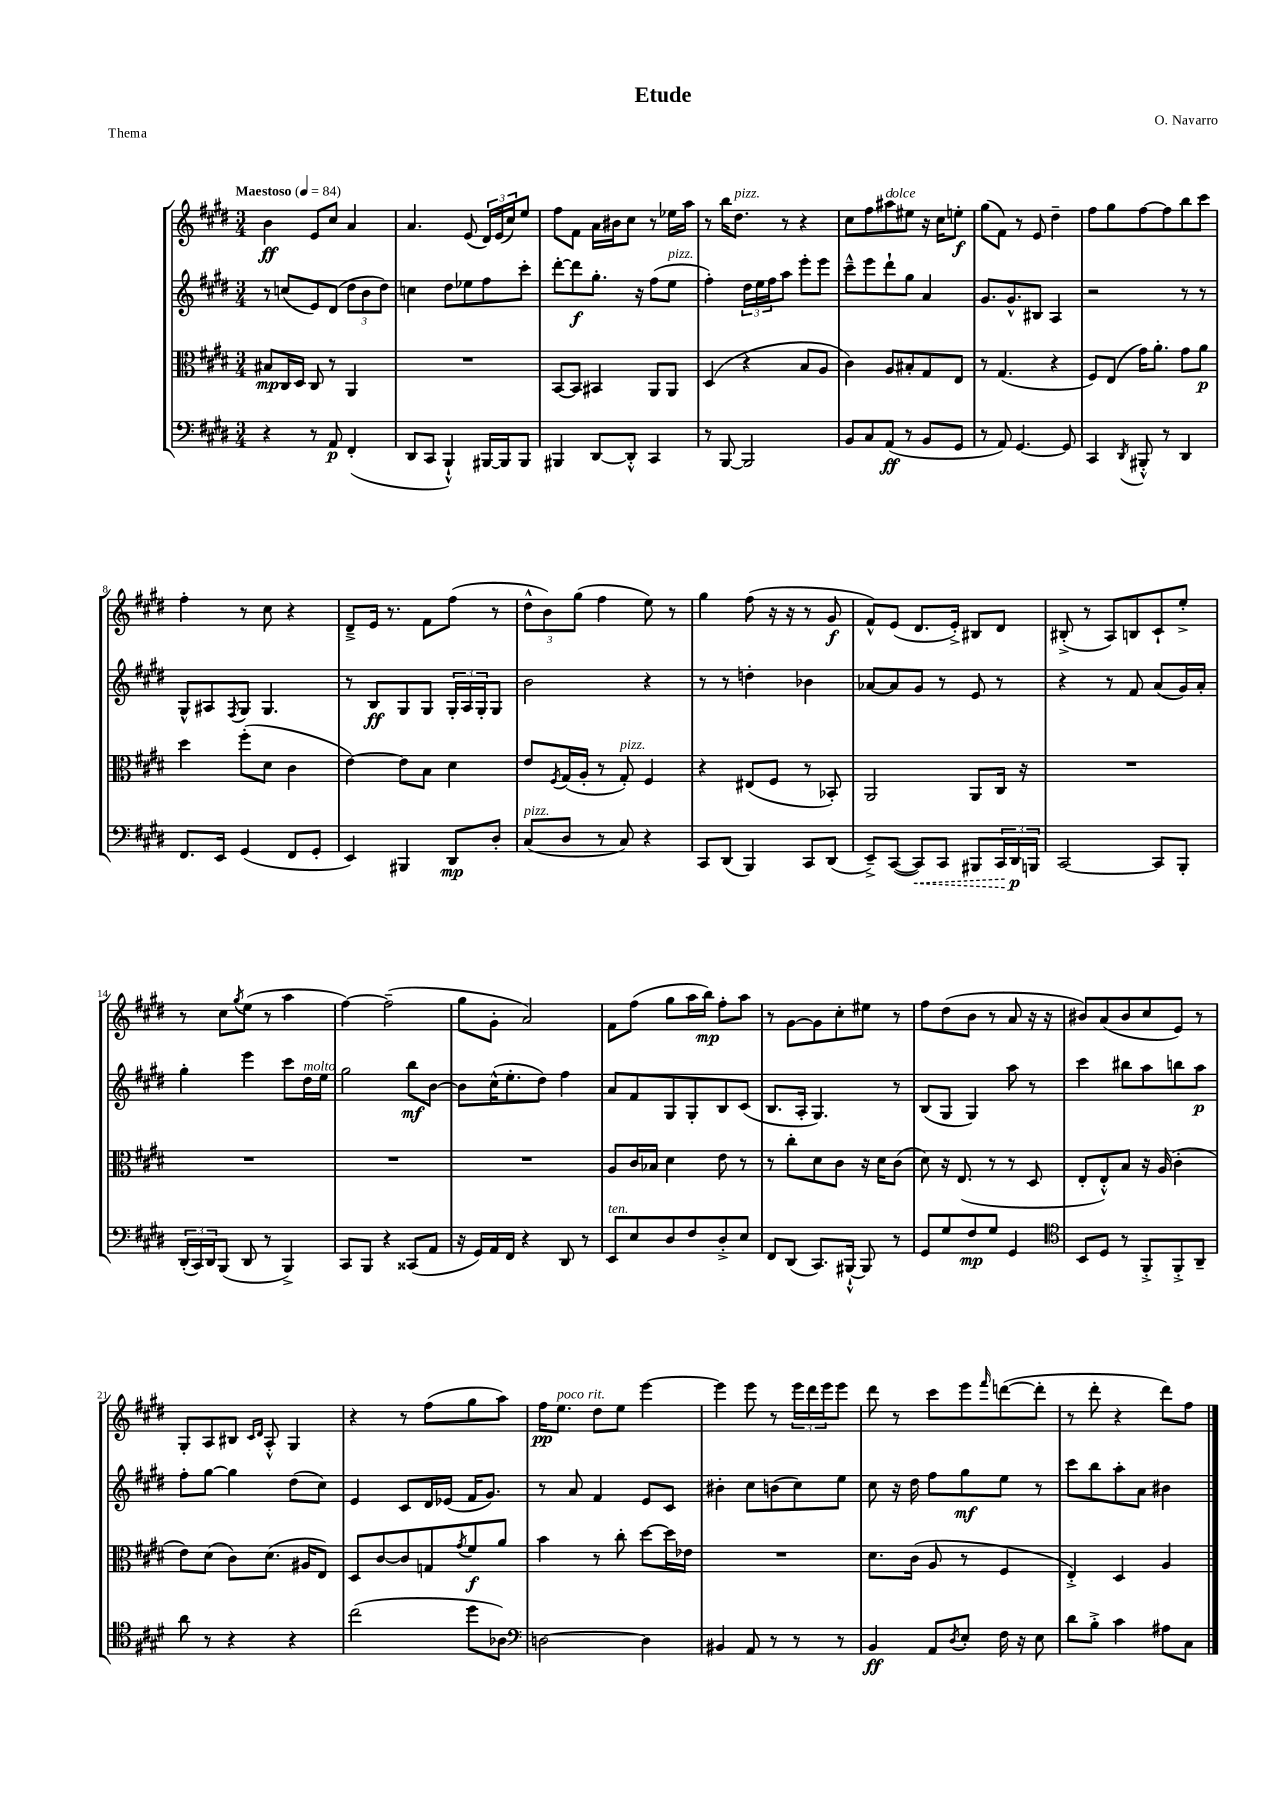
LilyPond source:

\header { title = "Etude" composer = "O. Navarro" piece = "Thema" }
<<
\new StaffGroup <<
\new Staff = "s0" {
    \clef treble \key e \major \numericTimeSignature \time 3/4 \tempo "Maestoso" 4 = 84
    b'4\ff e'8 cis''8 a'4 |
    a'4. e'8( \tuplet 3/2 { dis'16) e'16( cis''16) } e''8 |
    fis''8 fis'8 a'16 bis'16 cis''8 r8 ees''16 a''16 |
    r8 b''16 dis''8.^\markup { \italic "pizz." } r8 r4 |
    cis''8 fis''8 ais''8^\markup { \italic "dolce" } eis''8 r16 cis''16 e''8-.\f |
    gis''8( fis'8) r8 e'8 dis''4-- |
    fis''8 gis''8 fis''8~ fis''8 b''8 cis'''8 |
    fis''4-. r8 cis''8 r4 |
    dis'8---> e'16 r8. fis'8 fis''8( r8 |
    \tuplet 3/2 { dis''8-^ b'8) gis''8( } fis''4 e''8) r8 |
    gis''4 fis''8( r16 r16 r8 gis'8\f |
    fis'8-^) e'8( dis'8. e'16-.->) bis8 dis'8 |
    bis8-.->( r8 a8) b8 cis'8-! e''8-.-> |
    r8 cis''8 \acciaccatura { gis''8 } e''8( r8 a''4 |
    fis''4~) fis''2--( |
    gis''8 gis'8-. a'2) |
    fis'8 fis''8( gis''8 a''16 b''16\mp) fis''8-. a''8 |
    r8 gis'8~ gis'8 cis''8-. eis''8 r8 |
    fis''8 dis''8( b'8 r8 a'8 r16 r16 |
    bis'8) a'8( bis'8 cis''8 e'8) r8 |
    gis8-. a8 bis8 \grace { cis'16 dis'16 } a8-.-^ gis4 |
    r4 r8 fis''8( gis''8 a''8) |
    fis''16\pp e''8.^\markup { \italic "poco rit." } dis''8 e''8 e'''4~ |
    e'''4 e'''8 r8 \tuplet 3/2 { e'''16 dis'''16 e'''16 } e'''8 |
    dis'''8 r8 cis'''8 e'''8 \grace { fis'''16 } d'''8~( d'''8-. |
    r8 dis'''8-. r4 dis'''8) fis''8 \bar "|." |
}
\new Staff = "s1" {
    \clef treble \key e \major \numericTimeSignature \time 3/4
    r8 c''8( e'8) dis'8( \tuplet 3/2 { dis''8 b'8 dis''8) } |
    c''4 dis''8 ees''8 fis''8 cis'''8-. |
    dis'''8~-. dis'''8\f gis''8.-. r16 fis''8( e''8^\markup { \italic "pizz." } |
    fis''4-.) \tuplet 3/2 { dis''16 e''16 fis''16 } a''8 e'''8-. e'''8 |
    cis'''8---^ e'''8 dis'''8-! gis''8 a'4 |
    gis'8. gis'8.-^ bis8 a4 |
    r2 r8 r8 |
    gis8-^ ais8 \acciaccatura { fis8 } gis8 gis4. |
    r8 b8\ff gis8 gis8 \tuplet 3/2 { gis16-. a16 gis16-. } gis8 |
    b'2 r4 |
    r8 r8 d''4-. bes'4 |
    aes'8~ aes'8 gis'8 r8 e'8 r8 |
    r4 r8 fis'8 a'8( gis'16) a'16-. |
    gis''4-. e'''4 cis'''8 dis''16^\markup { \italic "molto" } e''16 |
    gis''2 b''8\mf b'8~ |
    b'8 cis''16-^( e''8.-. dis''8) fis''4 |
    a'8 fis'8 gis8 gis8-. b8 cis'8( |
    b8. a16-. gis4.) r8 |
    b8( gis8 gis4) a''8 r8 |
    cis'''4 bis''8 a''8 b''8 a''8\p |
    fis''8-. gis''8~ gis''4 dis''8( cis''8) |
    e'4 cis'8 dis'16 ees'16( fis'16 gis'8.) |
    r8 a'8 fis'4 e'8 cis'8 |
    bis'4-. cis''8 b'8( cis''8) e''8 |
    cis''8 r16 dis''16 fis''8 gis''8\mf e''8 r8 |
    cis'''8 b''8 a''8-. a'8 bis'4 \bar "|." |
}
\new Staff = "s2" {
    \clef alto \key e \major \numericTimeSignature \time 3/4
    bis8\mp cis16 dis16 cis8 r8 a,4 |
    R2. |
    b,8~ b,8 bis,4 a,8 a,8 |
    dis4( r4 b8 a8 |
    cis'4) a8 bis8-. gis8 e8 |
    r8 gis4.( r4 |
    fis8) e8( gis'16) a'8.-. gis'8 a'8\p |
    dis''4 fis''8-.( dis'8 cis'4 |
    e'4~) e'8 b8 dis'4 |
    e'8 \acciaccatura { fis8 } gis16( a16-. r8 gis8-.^\markup { \italic "pizz." }) fis4 |
    r4 eis8( fis8 r8 bes,8-.) |
    a,2 a,8 cis16 r16 |
    R2. |
    R2. |
    R2. |
    R2. |
    a8 cis'16 bes16 dis'4 e'8 r8 |
    r8 cis''8-. dis'8 cis'8 r16 dis'16 cis'8( |
    dis'8) r16 e8.( r8 r8 dis8 |
    e8-. e8-.-^) b8 r16 a16( cis'4-. |
    e'8) dis'8( cis'8) dis'8.( ais16 e8) |
    dis8 cis'8~ cis'8 g8 \acciaccatura { gis'8 } fis'8\f a'8 |
    b'4 r8 cis''8-. dis''8~ dis''16 ees'16 |
    R2. |
    dis'8. cis'16( a8 r8 fis4 |
    e4-.->) dis4 a4 \bar "|." |
}
\new Staff = "s3" {
    \clef bass \key e \major \numericTimeSignature \time 3/4
    r4 r8 a,8\p fis,4-.( |
    dis,8 cis,8 b,,4-!-^) bis,,16~ bis,,16 bis,,8 |
    bis,,4 dis,8~ dis,8-.-^ cis,4 |
    r8 b,,8~ b,,2 |
    b,8 cis8 a,8\ff( r8 b,8 gis,8 |
    r8 a,8) gis,4.~ gis,8 |
    cis,4 \acciaccatura { dis,8 } bis,,8-.-^ r8 dis,4 |
    fis,8. e,16 gis,4( fis,8 gis,8-. |
    e,4) bis,,4 dis,8\mp dis8-. |
    cis8^\markup { \italic "pizz." }( dis8 r8 cis8) r4 |
    cis,8 dis,8( b,,4) cis,8 dis,8( |
    e,8--->) cis,8~( \once \override Hairpin.style = #'dashed-line cis,8\<) cis,8 bis,,8 \tuplet 3/2 { cis,16 dis,16\p\! b,,16 } |
    cis,2~ cis,8 b,,8-. |
    \tuplet 3/2 { dis,16-.( cis,16) dis,16 } b,,8( dis,8 r8 b,,4->) |
    cis,8 b,,8 r4 cisis,8( a,8 |
    r16 gis,16) a,16 fis,16 r4 dis,8 r8 |
    e,8^\markup { \italic "ten." } e8 dis8 fis8 dis8-.-> e8 |
    fis,8 dis,8( cis,8.) bis,,16~-!-^ bis,,8 r8 |
    gis,8 gis8 fis8\mp gis8 gis,4 |
    \clef tenor b,8 dis8 r8 fis,8-.-> fis,8-.-> a,8-- |
    a'8 r8 r4 r4 |
    cis''2( dis''8 aes8) |
    \clef bass d2~ d4 |
    bis,4 a,8 r8 r8 r8 |
    b,4\ff a,8 \acciaccatura { dis8 } e8-. fis16 r16 e8 |
    dis'8 b8-.-> cis'4 ais8 cis8 \bar "|." |
}
>>
>>
